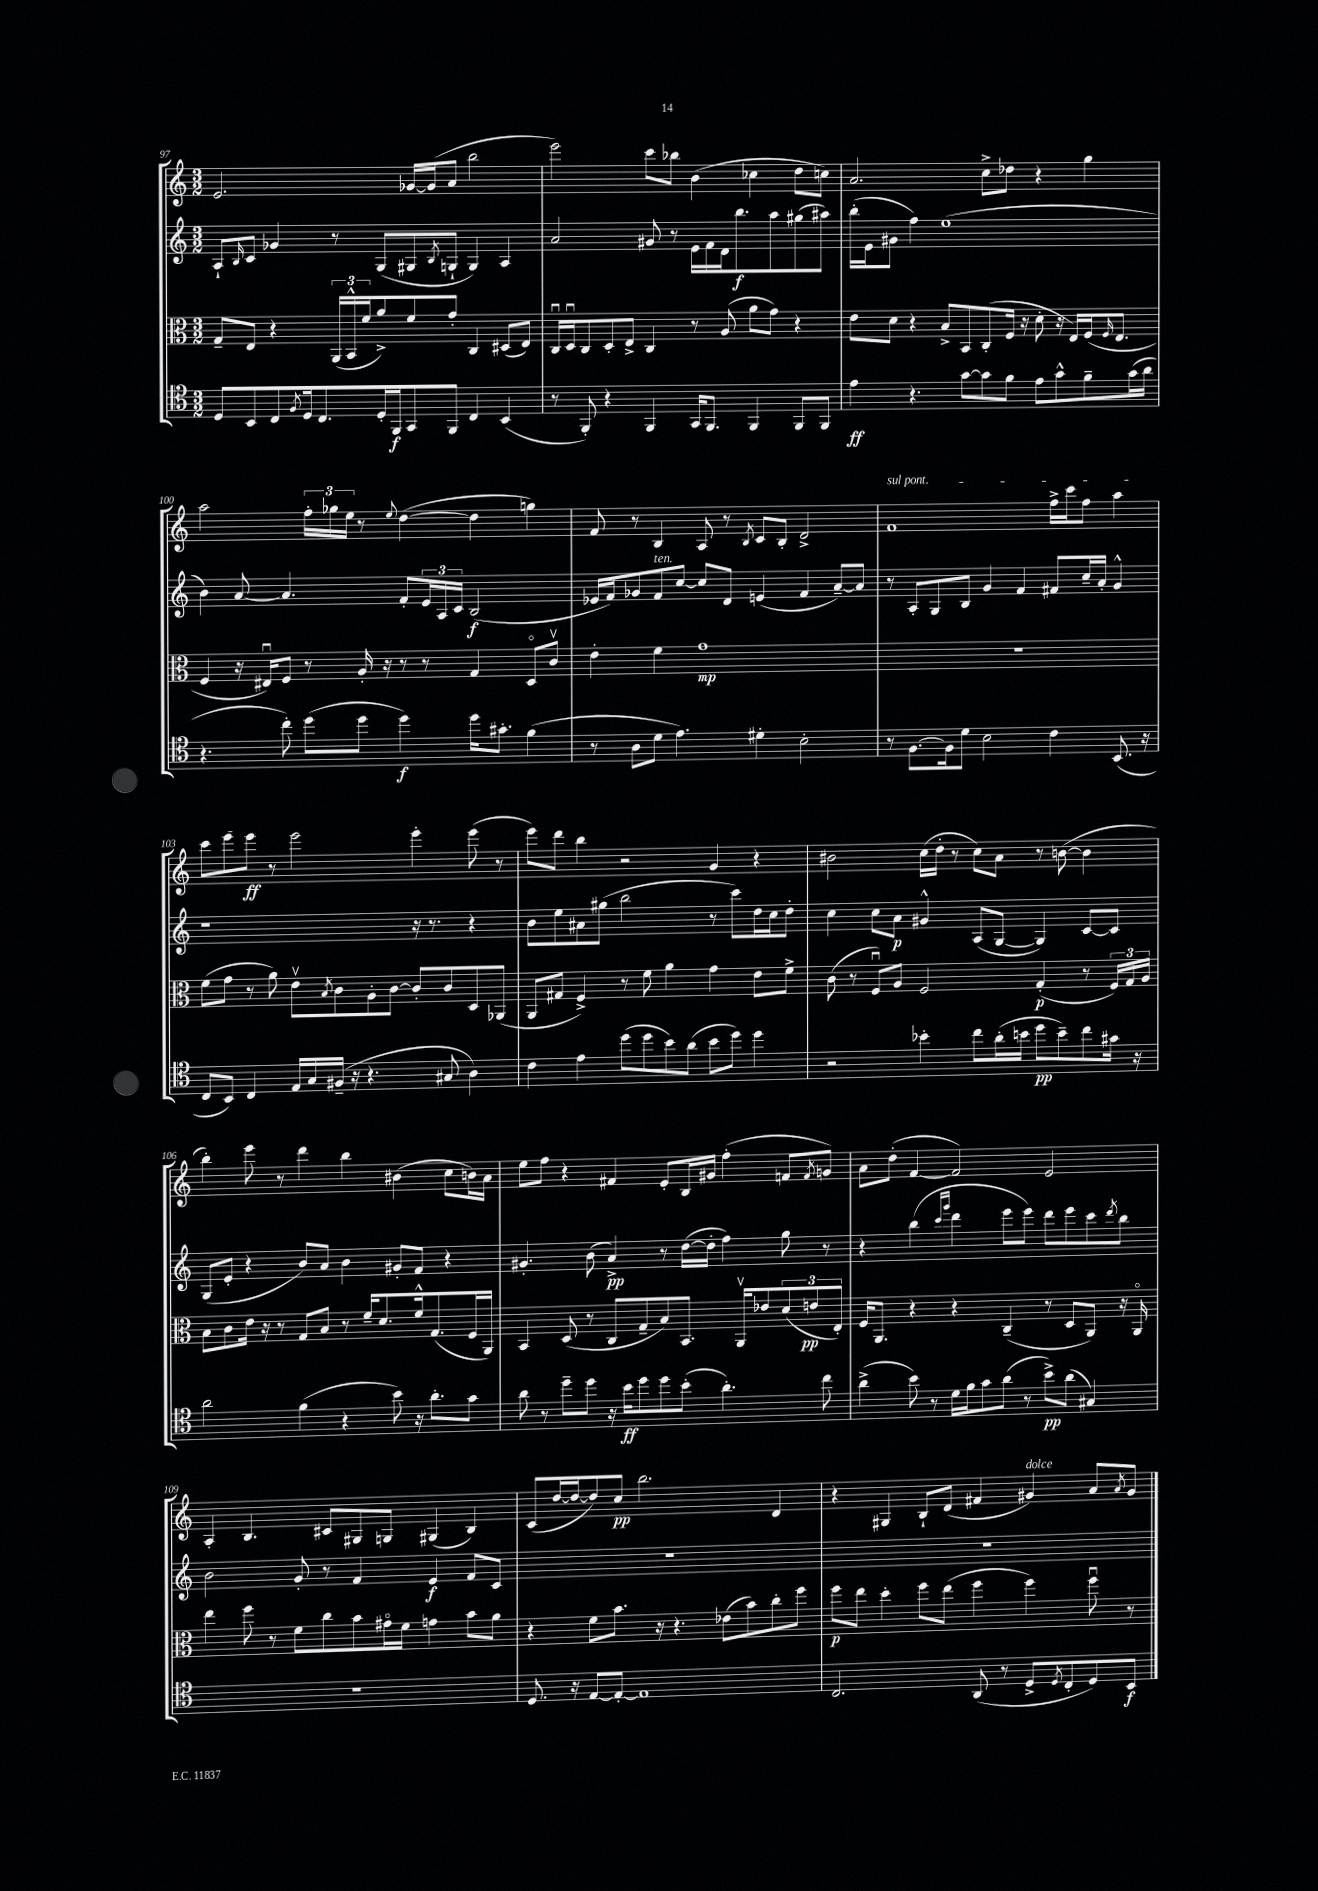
<<
\new StaffGroup <<
\new Staff = "s0" {
    \clef treble \key c \major \numericTimeSignature \time 3/2
    e'2. ges'16~ ges'16( a'8 b''2 |
    e'''2) c'''8 bes''8 b'4( ces''4 d''8 c''8) |
    a'2. c''8-> des''8 r4 g''4 |
    a''2 \tuplet 3/2 { f''16-. ges''16 e''16 } r8 \appoggiatura { e''8 } d''4~( d''4 g''4) |
    f'8 r8 b4 a8 r8 \acciaccatura { b8 } c'8 b8-. d'2-> |
    \once \override TextSpanner.bound-details.left.text = \markup { \italic "sul pont." } f'1\startTextSpan f''16-> c'''16 f''8 a''4 |
    c'''8 e'''8 e'''8\ff\stopTextSpan r8 e'''2 e'''4-. e'''8( r8 |
    e'''8) d'''8 b''4 r2 g'4 r4 |
    bis'2 c''16( d''16-. r8 c''8) a'8 r8 b'8~( b'4 |
    b''4-.) e'''8 r8 d'''4 b''4 bis'4( c''8 b'16) a'16 |
    e''8 f''8 r4 fis'4 e'8-. b16 gis'16 f''4-.( f'8 \acciaccatura { f'8 } g'8) |
    a'8 d''8-.( f'4~ f'2) e'2 |
    a4-. b4. cis'8 gis8 g8 gis4( b4) |
    c'8( d''16~ d''16~ d''8) c''8\pp b''2. d'4 |
    r4 gis4 b8-! d'8( fis'4 gis'4^\markup { \italic "dolce" }) a'8 \acciaccatura { a'8 } gis'8 \bar "|." |
}
\new Staff = "s1" {
    \clef treble \key c \major \numericTimeSignature \time 3/2
    a8-! \grace { b16 } c'8 ges'4 r8 g8( gis8 \acciaccatura { b8 } g8-! g4) a4 |
    a'2 gis'8 r8 e'16 f'16 d'16 b''8.\f a''8 gis''8( ais''8) |
    b''16-.( e'16 gis'8 f''4) e''1( |
    b'4) a'8~ a'4. f'8-. \tuplet 3/2 { e'16 a16 c'16 } b2\f( |
    ees'16 f'16) ges'8 f'8^\markup { \italic "ten." } c''8~ c''8 d'8 e'4( f'4 a'8~--) a'8 |
    r8 a8-. g8 b8 g'4 f'4 fis'8 c''16-- a'16-. g'4-^ |
    r1 r16 r8. r4 |
    b'8 e''8 ais'8 gis''8( b''2 r8 c'''8) d''16 c''16 d''8-. |
    c''4 c''8 a'8\p gis'4-^ a8( g8~ g4) c'8~ c'8 |
    g8( e'8-. r4 b'8) a'8 b'4 gis'8-. f'8 r4 |
    gis'4.-. b'8( a'4->\pp) r8 d''16~( d''16-. f''4) g''8 r8 |
    r4 b''4( \grace { c'''16 g'''16 } d'''4 e'''8 e'''8) d'''8 e'''8 c'''8 \acciaccatura { d'''8 } b''8 |
    b'2 g'8-. r8 f'4 e'4\f f'8 c'8 |
    R1. |
    R1. \bar "|." |
}
\new Staff = "s2" {
    \clef alto \key c \major \numericTimeSignature \time 3/2
    g8-- e8 r4 \tuplet 3/2 { a,16( b,16-^ f'16 } a'8->) f'8 g'8-. c4 dis8( e8) |
    c16\downbow d16\downbow c8 d8-. e8-> c4 r8 a8( a'8 g'8) r4 |
    e'8 d'8 r4 b8-> b,8 c8-.( f16 r16 d'8-. r16 e16) f16( \grace { f16 } e8. |
    f4 r16 eis16\downbow) f8 r8 a16-. r16 r8 r8 g4 d8\flageolet c'8\upbow |
    e'4-. f'4 g'1\mp |
    R1. |
    f'8( g'8 r8 a'8) e'8\upbow \acciaccatura { b8 } c'8 a8-. c'8~ c'8-. c'8 d8 aes,8( |
    a,8 gis8 f4->) r8 f'8 a'4 g'4 e'8 f'8-> |
    c'8( r8 f8\downbow) a8 f2 g4-.\p( r8 \tuplet 3/2 { f16) g16 a16 } |
    b8 c'8 e'16 r16 r8 g8 b8 r8 f'16-- d'8. f'16-^ g8.( f16 a,16) |
    b,4 d8( r8 c8 g8-- b8) b,8. a,16\upbow ees'8 \tuplet 3/2 { d'8( e'8\pp e8-.) } |
    f16 a,8. r4 r4 c4--( r8 d8 a,8) r16 a,16\flageolet |
    e''4 f''8 r8 f'8 c''8 b'8 gis'16\flageolet f'16 g'4 b'8 a'8 |
    r4 f'8 b'8. r16 r4. ees'8( b'8) c''8-. f''8 |
    f''8\p e''8 d''4-. f''8 e''8( f''4 f''4) f''8\downbow r8 \bar "|." |
}
\new Staff = "s3" {
    \clef tenor \key c \major \numericTimeSignature \time 3/2
    d8 b,8 c8 \acciaccatura { f8 } d16 c8. d16-. f,16\f g,8 f,8 c4 b,4( |
    r8 f,8-.) r4 f,4 g,16 f,8. f,4 f,8 f,8 |
    e'4\ff r4. g'8~ g'8 f'8 e'8 g'8-^ f'8-- g'16( a'16 |
    r4. c''8-.) d''8( d''8 d''4\f) d''16 gis'8.-. f'4( |
    r8 a8 d'8 e'4.) dis'4-. b2-. |
    r8 f8.~ f16 d'8 b2 c'4 b,8.( r16 |
    c8 b,8) c4 e16 g16 fis16--( r16 r4. gis8 a4) |
    c'4 e'4 d''8( d''8 b'8) a'8( b'8 d''8) d''4 |
    r2 bes'4-. c''8 a'16-.( b'16 d''8\pp b'8--) c''8 gis'16 r16 |
    a'2 f'4( r4 b'8) r16 a'8.-. g'8 |
    a'8 r8 d''8-- d''8 r16 b'16\ff d''8 d''8 b'8-.( a'4.-.) c''8 |
    a'4->( b'8) r8 d'16 f'16 g'8 a'8( r8 b'8->\pp) a'8( gis4) |
    R1. |
    d8. r16 e8~ e8~-. e1 |
    c2. a,8( r8 d8-> \acciaccatura { d8 } c8-. d8) b,8\f \bar "|." |
}
>>
>>
\layout { \context { \Score currentBarNumber = #97 } }
